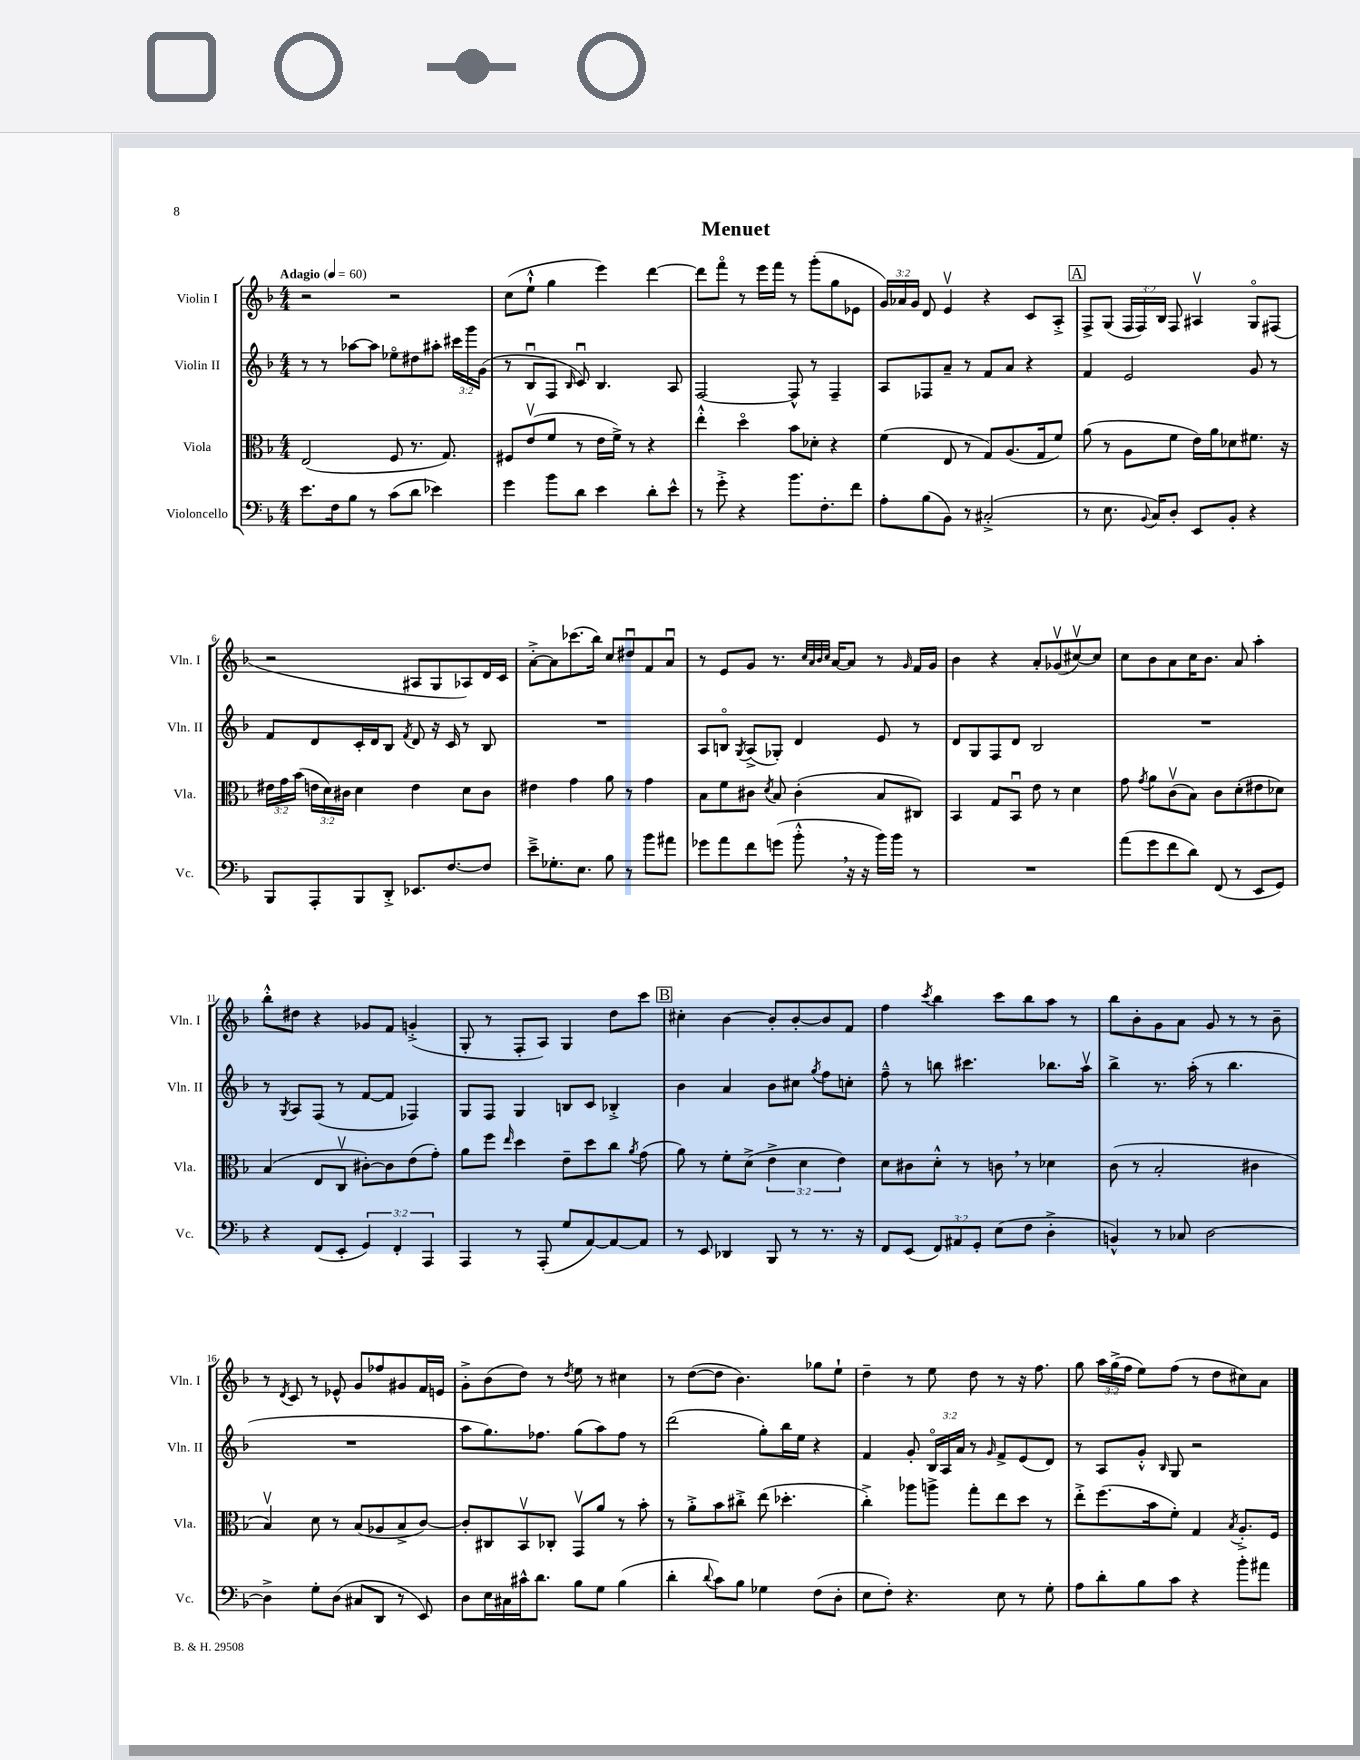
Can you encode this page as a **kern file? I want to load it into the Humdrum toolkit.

**kern	**kern	**kern	**kern
*staff4	*staff3	*staff2	*staff1
*clefF4	*clefC3	*clefG2	*clefG2
*k[b-]	*k[b-]	*k[b-]	*k[b-]
*M4/4	*M4/4	*M4/4	*M4/4
*MM60	*MM60	*MM60	*MM60
8.e	(2E	8r	2r
.	.	8r	.
16F	.	.	.
8B-	.	[8aa-	.
8r	.	8aa-]	.
(8c	8F	8ee-o	2r
8d	8.r	8dd#	.
4e-)	.	8aa#'	.
.	8.G)	.	.
.	.	24ccc#	.
.	.	24ggg	.
.	.	(24g	.
=	=	=	=
4g	8F#	8r	(8cc
.	(8ev	8B-u	8ee`^^
8b-	8f	8F	4gg
.	.	16qqB-	.
8d	8r	8cu)	.
4e	16e	4.B-	4eee)
.	16f^)	.	.
.	8r	.	.
8d'	4r	.	[4ddd
8e^^	.	8A	.
=	=	=	=
8r	4ee'^^	[2F	8ddd]
8g'^	.	.	8fffo
4r	4ddo	.	8r
.	.	.	16eee
.	.	.	16fff
8.b-	8b-	8F^^]	8r
.	8d-'	8r	(8ggg'
8.F'	.	.	.
.	4r	4F~	8gg
8f	.	.	8e-
=	=	=	=
8A'	(4f	8A	24g)
.	.	.	24a-
.	.	.	24g
(8B-	.	8F-	8d
8BB-)	8E	8a~	4ev
8r	8r	8r	.
(2C#'^	8G)	8f	4r
.	(8.A	8a	.
.	.	4r	8c
.	16G	.	.
.	8f)	.	8A'^
=	=	=	=
8r	(8a	4f	8F^
8.E	8r	.	(8G
.	8A	2e	24F
.	.	.	24F)
8qqBB-	.	.	.
16C)	.	.	.
.	.	.	24B-
8D'	8f	.	8F
8EE	16e)	.	4A#v
.	16a	.	.
8BB-'	8d-	.	.
4r	8.f#	8g	8Go
.	.	8r	(8F#
.	16r	.	.
=	=	=	=
8BBB-	24e#	8f	2r
.	24g	.	.
.	(24b-	.	.
8AAA'	24e	8d	.
.	24d)	.	.
.	24c#	.	.
8BBB-	4d	16c'	.
.	.	16d	.
8DD'^	.	8B-	.
.	.	8qf	.
8.EE-	4e	8d	8A#
.	.	16r	8G
[8.F	.	16c	.
.	8d	8r	8A-)
8F]	8c#	8B-	16d
.	.	.	16c
=	=	=	=
8e~^	4e#	1r	[8a'^
8.G-'	.	.	8a]
.	4g	.	(8.ccc-
8.E	.	.	.
.	.	.	16bb-)
8B-	8a	.	8cc
8r	8r	.	8dd#u
8b-	4g	.	8f
8a#	.	.	8au
=	=	=	=
8g-	8B-	8A	8r
8a	8f	8Bo	8e
.	.	8qG	.
8f	8c#	(8A^	8g
.	8qd	.	.
(8g	8B-	8G-')	8.r
8b-'^^	(4c#'	4d	.
.	.	.	32qqcc
.	.	.	32qqa
.	.	.	32qqb-
.	.	.	32qqcc
.	.	.	[16a
16r	.	.	8a]
16r	.	.	.
16b-)	8B-	8e	8r
16b-	.	.	.
.	.	.	16qqg
8r	8C#)	8r	16f
.	.	.	16g
=	=	=	=
1r	4BB-	8d	4b-
.	.	8G	.
.	8G	8F	4r
.	8BB-u	8d	.
.	8e	2B-	8a'
.	8r	.	(8g-v
.	4d	.	[8cc#v)
.	.	.	8cc#]
=	=	=	=
(8a	8g	1r	8cc
.	8qg	.	.
8g	8a	.	8b-
8f	(8cv	.	8a
8d)	8B-)	.	16cc
.	.	.	8.b-
(8FF	8c	.	.
8r	(8d'	.	8a
8EE	8e#	.	4aa'
8GG)	8d-)	.	.
=	=	=	=
4r	(4B-	8r	8bb-'^^
.	.	8qG	.
.	.	8A	8dd#
(8FF	8E	(8F	4r
8EE'	8Cv	8r	.
6GG)	[8c#')	[8f	8g-
.	8c#]	8f]	8f
6FF'	.	.	.
.	(8e	4F-)	(4g'^
6AAA	.	.	.
.	8g')	.	.
=	=	=	=
4AAA	8a	8G	8G'
.	8ff	8F	8r
.	16qqee	.	.
8r	4dd	4G	8F'
(8AAA'	.	.	8A)
8G	8e~	8B	4G
[8AA)	8dd	8c	.
8AA_	8cc	4B-'^	8dd
.	8qa	.	.
8AA]	(8g	.	8ccc
=	=	=	=
8r	8a)	4b-	4cc#'
8EE	8r	.	.
4DD-	8f'	4a	[4b-
.	(8d^	.	.
8BBB-	6e^	8b-	8b-']
8r	.	8cc#	[8b-'
.	6d	.	.
.	.	8qgg	.
8.r	.	8ff	8b-]
.	6e)	.	.
.	.	8cc'	8f
16r	.	.	.
=	=	=	=
8FF	8d	8ff~^^	4ff
(8EE	8c#	8r	.
.	.	.	8qccc
12FF)	8d'^^	8bb	4bb-
12AA#	.	.	.
.	8r	4.ccc#	.
12GG'	.	.	.
(8E	8c	.	8ccc
8F	8r	.	8bb-
4D'^	4d-	8.bb-	8aa
.	.	.	8r
.	.	16aav	.
=	=	=	=
4BB^^)	(8c	4bb-^	8bb-
.	8r	.	8b-'
8r	2B-'	8.r	8g
8C-	.	.	8a
.	.	(16aa'	.
[2D	.	8r	8g
.	.	4.bb-	8r
.	4c#	.	8r
.	.	.	8b-~
=	=	=	=
4D^]	4B-v)	1r	8r
.	.	.	8qd
.	.	.	8c
8G'	8d	.	8r
(8D	8r	.	8e-^^
8C#	(8B-	.	8g
8DD	8A-	.	8ff-
8r	8B-^	.	8g#
8EE)	[8c)	.	16f
.	.	.	16e
=	=	=	=
8D	8c']	8aa	8g'^
16E	8C#	8.gg)	(8b-
16C#	.	.	.
16c#^^	8BB-v	.	8dd)
8.d	.	8.ff-	.
.	8C-'	.	8r
.	.	.	8qdd
8B-	8GGv	(8gg	8ee
8G	8a	8aa)	8r
(4B-	8r	8ff-	4cc#
.	8b-'	8r	.
=	=	=	=
4d'	8r	(2ddd	8r
.	8a'^	.	([8dd
8qqd	.	.	.
8c)	8b-	.	8dd]
8B-	8cc#'^	.	4.b-)
4G-	(8ee	8gg')	.
.	4.dd-'	16bb-	.
.	.	16ee	.
(8F	.	4r	8gg-
8D'	.	.	8ee`
=	=	=	=
8E	4cc'^)	4f	4dd~
8F')	.	.	.
4.r	8aa-	8g'	8r
.	8aa^	24B-o	8ee
.	.	24A	.
.	.	24a	.
.	8gg'	8r	8dd
.	.	16qqg	.
8E	8ee	8f^	8r
8r	8dd	(8e	16r
.	.	.	8.ff
8G'	8r	8d)	.
=	=	=	=
8A	8ee'^	8r	8gg
8d'	(8.ff	8A	24aa
.	.	.	(24gg^
.	.	.	24ff
8B-	.	8g'^^	8ee)
.	16b-	.	.
.	.	16qqB-	.
8c	8f')	8G	(8ff
4r	4G	2r	8r
.	.	.	8dd
.	8qB-	.	.
8b-'	8.A'^	.	8cc#)
8a#	.	.	8a
.	16F	.	.
==	==	==	==
*-	*-	*-	*-
